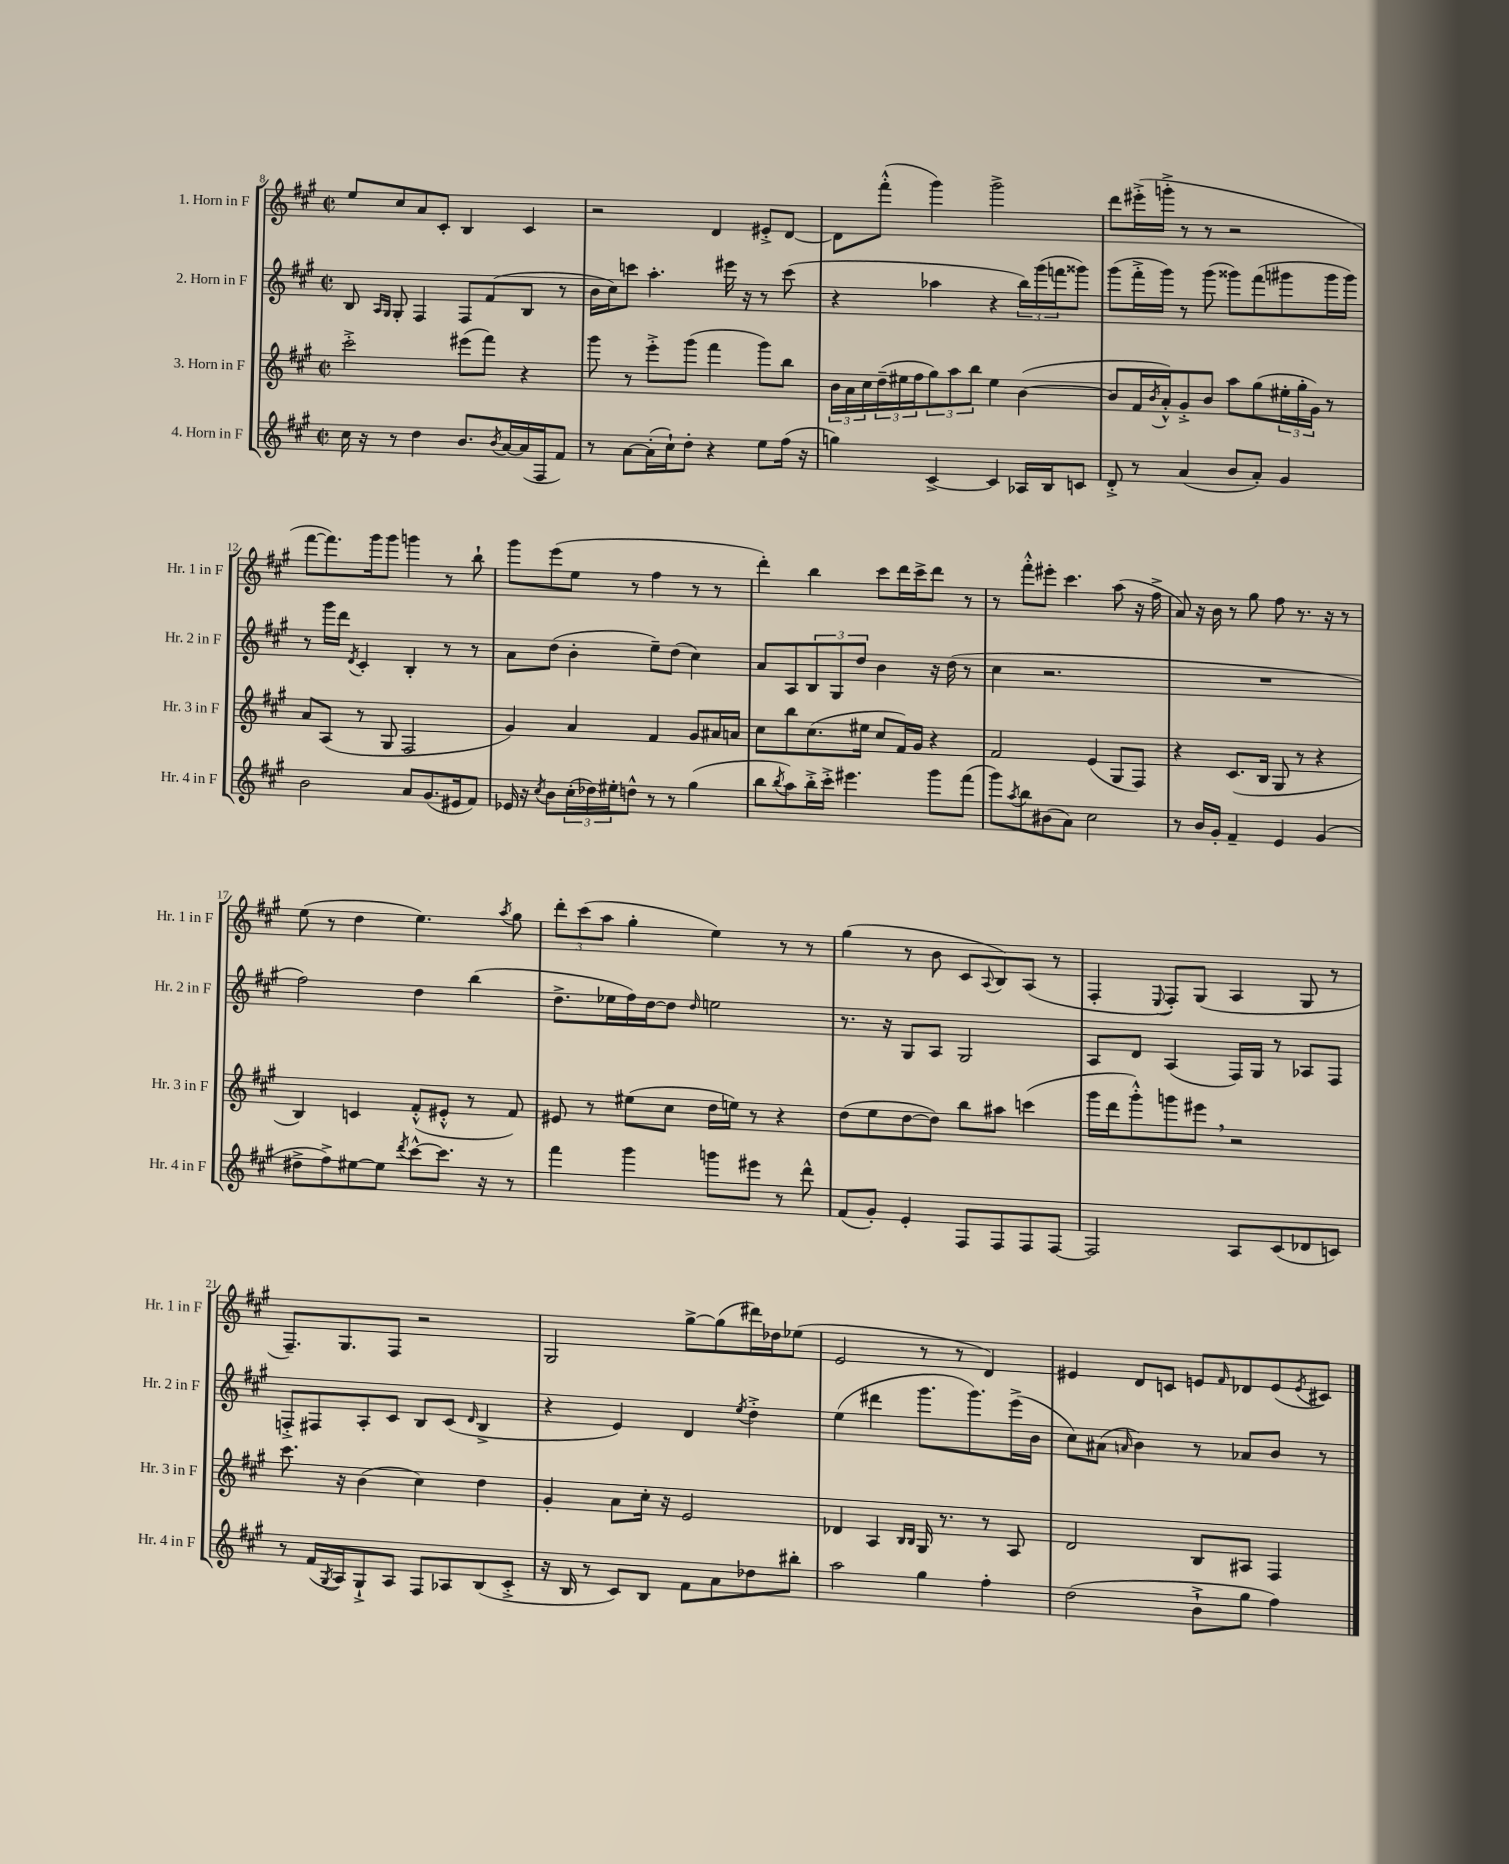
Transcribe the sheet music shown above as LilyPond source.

<<
\new StaffGroup <<
\new Staff = "s0" \with { instrumentName = "1. Horn in F" shortInstrumentName = "Hr. 1 in F" } {
    \clef treble \key a \major \defaultTimeSignature \time 2/2
    e''8 cis''8 a'8 cis'8-. b4 cis'4 |
    r2 d'4 eis'8-.-> d'8~ |
    d'8 fis'''8-.-^( gis'''4) gis'''2-> |
    d'''8 eis'''16-.->( g'''16-.-> r8 r8 r2 |
    fis'''8~ fis'''8.) gis'''16 gis'''8 g'''4 r8 b''8-! |
    gis'''8 e'''8( e''8 r8 fis''4 r8 r8 |
    d'''4-.) b''4 cis'''8 d'''16 cis'''16-> d'''8 r8 |
    r8 fis'''8-.-^ eis'''8-. cis'''4. a''8( r16 fis''16-> |
    a'8) r16 b'16 r8 gis''8 fis''8 r8. r16 r8 |
    e''8( r8 d''4 e''4.) \acciaccatura { a''8 } gis''8 |
    \tuplet 3/2 { d'''8-. cis'''8( a''8 } gis''4-. e''4) r8 r8 |
    gis''4( r8 b'8 cis'8 \appoggiatura { a8 } b8) a8( r8 |
    fis4-. \appoggiatura { e8 } fis8-.) gis8( a4 gis8 r8 |
    fis8.--) gis8. fis8 r2 |
    gis2 gis''8~-> gis''8( dis'''16) des''16 ees''8( |
    e'2 r8 r8 d'4) |
    eis'4 d'8 c'8 e'8 \grace { fis'16 } des'8 e'8( \acciaccatura { e'8 } cis'8) \bar "|." |
}
\new Staff = "s1" \with { instrumentName = "2. Horn in F" shortInstrumentName = "Hr. 2 in F" } {
    \clef treble \key a \major \defaultTimeSignature \time 2/2
    b8 \grace { a16 gis16 } gis8-. fis4 fis8 fis'8( b8 r8 |
    b'16 cis''16) c'''8 a''4.-. eis'''16 r16 r8 c'''8( |
    r4 aes''4 r4 \tuplet 3/2 { b''16) gis'''16( f'''16 } gisis'''8) |
    gis'''8( fis'''16-.-> gis'''16) r8 gis'''8( gisis'''8) fis'''8( gis'''8 gis'''16 gis'''16) |
    r8 gis'''16 d'''16 \acciaccatura { d'8 } cis'4-. b4-. r8 r8 |
    a'8 d''8( b'4-. e''8--) d''8( cis''4) |
    a'8 a8 \tuplet 3/2 { b8 gis8 d''8 } b'4 r16 d''16( r8 |
    cis''4 r2. |
    R1 |
    fis''2) d''4 b''4( |
    d''8.-> ees''16 fis''16) d''16~ d''8 \grace { d''16 } e''2 |
    r8. r16 gis8 a8 gis2 |
    a8 d'8 a4( fis16) gis16 r8 aes8 fis8 |
    f8-.-> fis8 a8-. cis'8 b8 cis'8( \grace { d'16 } b4-> |
    r4 e'4) d'4 \acciaccatura { e''8 } d''4-.-> |
    e''4( dis'''4 gis'''8. gis'''8.) e'''16->( b'16 |
    cis''8) ais'8( \grace { a'16 } b'4) r8 aes'8 b'8 r8 \bar "|." |
}
\new Staff = "s2" \with { instrumentName = "3. Horn in F" shortInstrumentName = "Hr. 3 in F" } {
    \clef treble \key a \major \defaultTimeSignature \time 2/2
    cis'''2-.-> eis'''8( fis'''8) r4 |
    gis'''8 r8 e'''8-.-> gis'''8( fis'''4 gis'''8) b''8 |
    \tuplet 3/2 { b'16 a'16 cis''16 } \tuplet 3/2 { d''16--( eis''16 fis''16 } \tuplet 3/2 { gis''8) a''8 b''8 } eis''4 b'4~( |
    b'8 fis'16 \acciaccatura { b'8 } a'16-.-^) gis'8-.-> b'8 a''8 gis''8( \tuplet 3/2 { eis''16-. gis''16-. gis'16) } r8 |
    a'8 a8( r8 gis8 fis2 |
    gis'4) a'4 fis'4 gis'8 ais'16 a'16 |
    cis''8 b''8 cis''8.( eis''16 cis''8 fis'16) gis'16 r4 |
    fis'2 e'4( gis8 fis8) |
    r4 cis'8.( b16 gis8 r8 r4 |
    b4) c'4 fis'8-.-^( eis'8-.-^ r8 fis'8) |
    eis'8 r8 eis''8( cis''8 d''16 e''16) r8 r4 |
    d''8( e''8 d''8~ d''8) b''8 ais''8 c'''4( |
    gis'''16 d'''16 gis'''8-.-^) g'''8 eis'''8 \breathe r2 |
    cis'''8. r16 b'4( cis''4) d''4 |
    gis'4-. a'8 cis''16-. r16 e'2 |
    des'4 a4 \grace { b16 b16 } gis16 r8. r8 a8 |
    d'2 b8 ais8 fis4 \bar "|." |
}
\new Staff = "s3" \with { instrumentName = "4. Horn in F" shortInstrumentName = "Hr. 4 in F" } {
    \clef treble \key a \major \defaultTimeSignature \time 2/2
    cis''16 r16 r8 d''4 b'8. \acciaccatura { b'8 } a'16~ a'16( fis16 fis'8) |
    r8 a'8~ a'16-.( cis''16-!) d''8-. r4 e''8 fis''16( r16 |
    g''4) cis'4~-> cis'4 aes16 b16 c'8 |
    d'8-.-> r8 a'4( b'8 a'8-.) gis'4 |
    b'2 a'8 gis'8.( eis'16 fis'8) |
    ees'16 r16 \acciaccatura { cis''8 } b'8 \tuplet 3/2 { cis''16-.( des''16) eis''16-. } d''8-^ r8 r8 gis''4( |
    b''8 \acciaccatura { b''8 } a''8) b''16-.-> cis'''16-.-> eis'''4. gis'''8 fis'''8( |
    gis'''8) \acciaccatura { a''8 } b''8 bis'8( a'8) cis''2 |
    r8 b'16 gis'16-. fis'4-- e'4 gis'4( |
    dis''8-> fis''8->) eis''8~ eis''8 \acciaccatura { d'''8 } cis'''8~-^ cis'''8. r16 r8 |
    fis'''4 gis'''4 g'''8 eis'''8 r8 d'''8-^ |
    fis'8( gis'8-.) e'4-. fis8 fis8 fis8 fis8~ |
    fis2 a8 cis'8( des'8 c'8) |
    r8 fis'16( \acciaccatura { gis8 } a16) gis8-!-> a8 fis8 aes8 b8( cis'8-.-> |
    r16 b16 r8 cis'8) b8 fis'8 a'8 des''8 bis''8-. |
    a''2 gis''4 fis''4-. |
    d''2( b'8-!-> gis''8 fis''4) \bar "|." |
}
>>
>>
\layout { \context { \Score currentBarNumber = #8 } }
